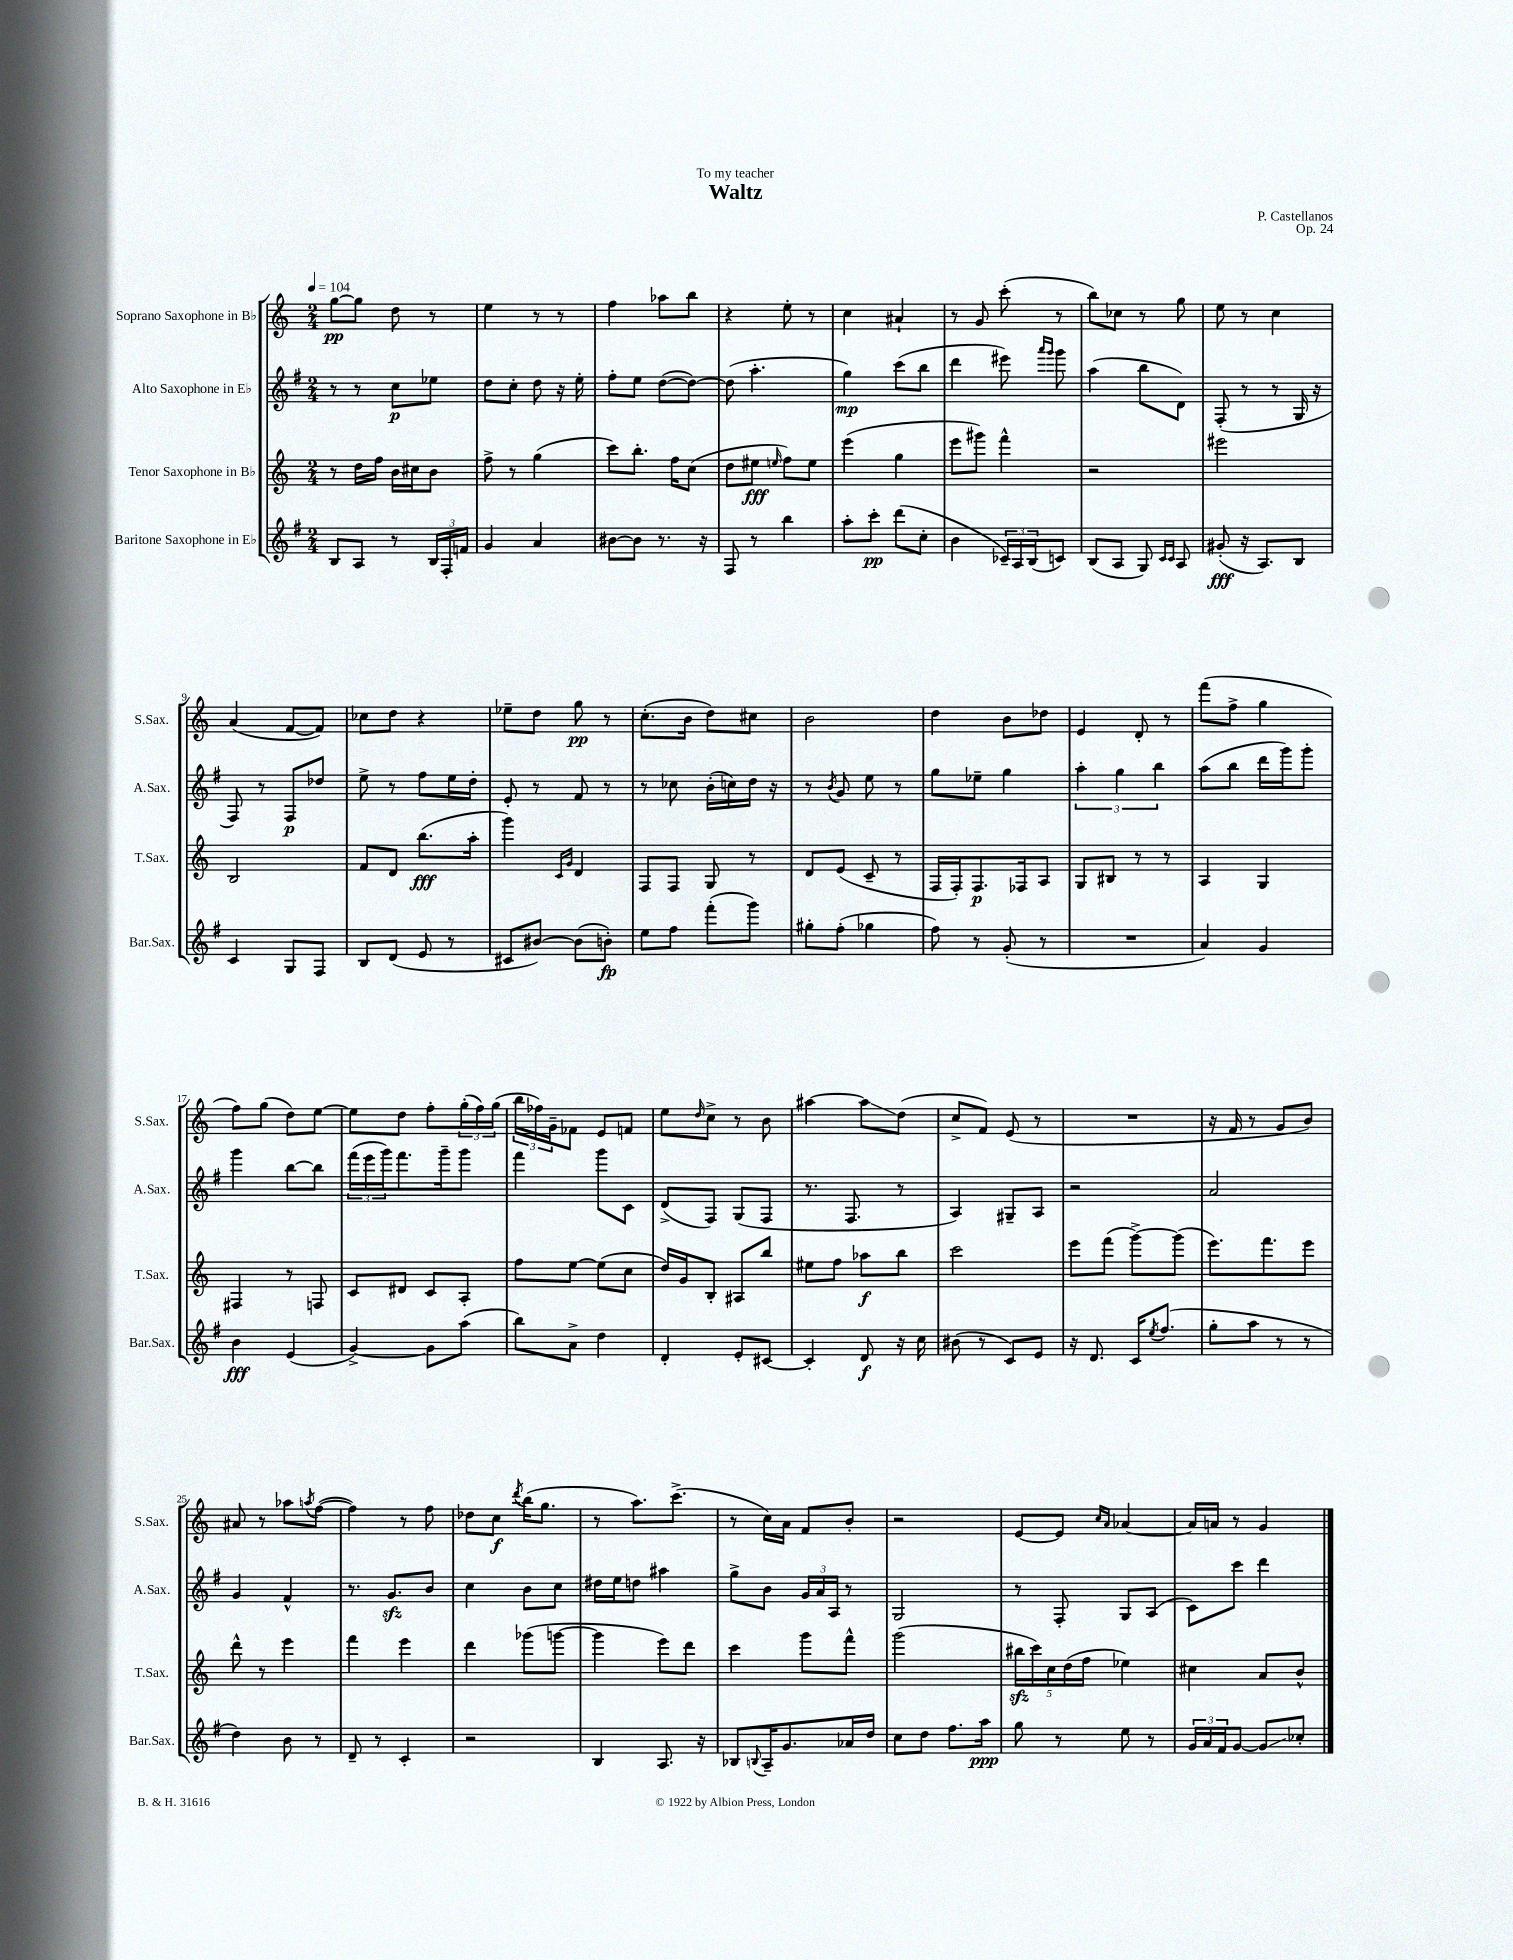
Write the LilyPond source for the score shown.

\header { title = "Waltz" composer = "P. Castellanos" dedication = "To my teacher" opus = "Op. 24" }
<<
\new StaffGroup <<
\new Staff = "s0" \with { instrumentName = "Soprano Saxophone in Bb" shortInstrumentName = "S.Sax." } {
    \clef treble \key c \major \numericTimeSignature \time 2/4 \tempo 4 = 104
    g''8~\pp g''8 d''8 r8 |
    e''4 r8 r8 |
    f''4 aes''8 b''8 |
    r4 e''8-. r8 |
    c''4 ais'4-! |
    r8 g'8 c'''8-.( r8 |
    b''8) ces''8 r8 g''8 |
    e''8 r8 c''4 |
    a'4( f'8~ f'8) |
    ces''8 d''8 r4 |
    ees''8-- d''8 g''8\pp r8 |
    c''8.-.( b'16 d''8) cis''8 |
    b'2 |
    d''4 b'8 des''8 |
    e'4 d'8-. r8 |
    f'''8( f''8-> g''4 |
    f''8) g''8( d''8) e''8~ |
    e''8 d''8 f''8-. \tuplet 3/2 { g''16-.( f''16) g''16( } |
    \tuplet 3/2 { b''16 fes''16) g'16-- } fes'8 e'8 f'8 |
    e''8 \grace { d''16 } c''8-> r8 b'8 |
    ais''4~ ais''8\glissando d''8( |
    c''8-> f'8) e'8( r8 |
    R2 |
    r16 f'16 r8 g'8 b'8) |
    ais'8 r8 aes''8 \acciaccatura { a''8 } f''8~( |
    f''4) r8 f''8 |
    des''8 c''8\f \acciaccatura { d'''8 } b''16( g''8. |
    r8 a''8.) c'''8.->( |
    r8 c''16) a'16 f'8 b'8-. |
    r2 |
    e'8~ e'8 \grace { c''16 a'16 } aes'4~ |
    aes'16 a'16 r8 g'4 \bar "|." |
}
\new Staff = "s1" \with { instrumentName = "Alto Saxophone in Eb" shortInstrumentName = "A.Sax." } {
    \clef treble \key g \major \numericTimeSignature \time 2/4
    r8 r8 c''8\p ees''8 |
    d''8 c''8-. d''8 r16 e''16-. |
    fis''8-. e''8 d''8~( d''8~) |
    d''8( a''4.-. |
    g''4\mp) c'''8( b''8 |
    d'''4 eis'''8) \grace { a'''16 g'''16 } g'''8 |
    a''4( b''8 d'8) |
    fis8-.( r8 r8 g16 r16 |
    fis8) r8 fis8\p des''8 |
    e''8-> r8 fis''8 e''16 d''16-. |
    e'8-. r8 fis'8 r8 |
    r8 ces''8 b'16-.( c''16) d''16 r16 |
    r8 \acciaccatura { b'8 } g'8 e''8 r8 |
    g''8 ees''8-- g''4 |
    \tuplet 3/2 { a''4-. g''4 b''4 } |
    a''8( b''8 d'''16 g'''16) g'''8-. |
    g'''4 b''8~ b''8 |
    \tuplet 3/2 { fis'''16( e'''16 g'''16) } fis'''8. g'''16-- g'''8 |
    fis'''4 g'''8 c'8 |
    d'8->( fis8) g8( fis8 |
    r8. fis8. r8 |
    a4) gis8-- a8 |
    r2 |
    a'2 |
    g'4 fis'4-^ |
    r8. g'8.\sfz b'8 |
    c''4 b'8 c''8 |
    dis''16 e''16 d''8 ais''4 |
    g''8-> b'8 \tuplet 3/2 { g'16 a'16 a16 } r8 |
    g2 |
    r8 fis8-. g8 a8( |
    c'8) c'''8 d'''4 \bar "|." |
}
\new Staff = "s2" \with { instrumentName = "Tenor Saxophone in Bb" shortInstrumentName = "T.Sax." } {
    \clef treble \key c \major \numericTimeSignature \time 2/4
    r8 d''16 f''16 b'16 cis''16 b'8 |
    f''8-> r8 g''4( |
    c'''8) b''8.-. f''16 c''8( |
    d''8 eis''8\fff \grace { e''16 } f''8) e''8 |
    e'''4( g''4 |
    e'''8 gis'''8) f'''4-^ |
    r2 |
    eis'''2 |
    b2 |
    f'8 d'8 b''8.\fff( a''16-. |
    g'''4) \grace { c'16 g'16 } d'4 |
    f8 f8 g8 r8 |
    d'8 e'8( c'8-- r8 |
    f16 f16-.) f8.\p fes16 a8 |
    g8 bis8 r8 r8 |
    a4 g4 |
    fis4 r8 f8 |
    c'8 dis'8 c'8 a8-. |
    f''8 e''8~ e''8( c''8 |
    d''16) g'16 b8-. ais8 b''8 |
    eis''8 f''8 aes''8\f b''8 |
    c'''2 |
    e'''8 f'''8( g'''8~->) g'''8( |
    e'''8.) f'''8. e'''8 |
    d'''8-^ r8 e'''4 |
    f'''4 e'''4 |
    d'''4 ges'''8( g'''8~ |
    g'''4 e'''8) d'''8 |
    c'''4 g'''8 f'''8-^ |
    g'''2( |
    \tuplet 5/4 { bis''16\sfz c'''16) c''16 d''16( f''16 } ees''4) |
    cis''4 a'8 b'8-^ \bar "|." |
}
\new Staff = "s3" \with { instrumentName = "Baritone Saxophone in Eb" shortInstrumentName = "Bar.Sax." } {
    \clef treble \key g \major \numericTimeSignature \time 2/4
    b8 a8 r8 \tuplet 3/2 { b16 fis16-. f'16 } |
    g'4 a'4 |
    bis'8~ bis'8 r8. r16 |
    fis8 r8 b''4 |
    a''8-. c'''8-.\pp d'''8( c''8-. |
    b'4 \tuplet 3/2 { ces'16--) a16 b16( } c'8) |
    b8( a8 g8) \grace { c'16 c'16 } a8 |
    gis'8-.\fff( r16 a8.) b8 |
    c'4 g8 fis8 |
    b8 d'8( e'8 r8 |
    cis'8 bis'8~) bis'8( b'8-.\fp) |
    e''8 fis''8 fis'''8-.( g'''8) |
    gis''8-. fis''8-.( ges''4 |
    fis''8) r8 g'8-.( r8 |
    R2 |
    a'4) g'4 |
    b'4\fff e'4( |
    g'4~->) g'8 a''8( |
    b''8) a'8-> d''4 |
    d'4-. e'8-. cis'8~ |
    cis'4-. d'8\f r16 c''16 |
    bis'8( r8 c'8) e'8 |
    r16 d'8. c'16 \acciaccatura { e''8 } fis''8.( |
    g''8-. a''8 r8 r8 |
    d''4) b'8 r8 |
    d'8-- r8 c'4-. |
    r2 |
    b4 a8. r16 |
    bes8 \appoggiatura { b8 } a16-- g'8. aes'16 d''16 |
    c''8 d''8 fis''8. a''16\ppp |
    g''8 r8 e''8 r8 |
    \tuplet 3/2 { g'16 a'16 fis'16 } g'8~ g'8\glissando ces''8-. \bar "|." |
}
>>
>>
